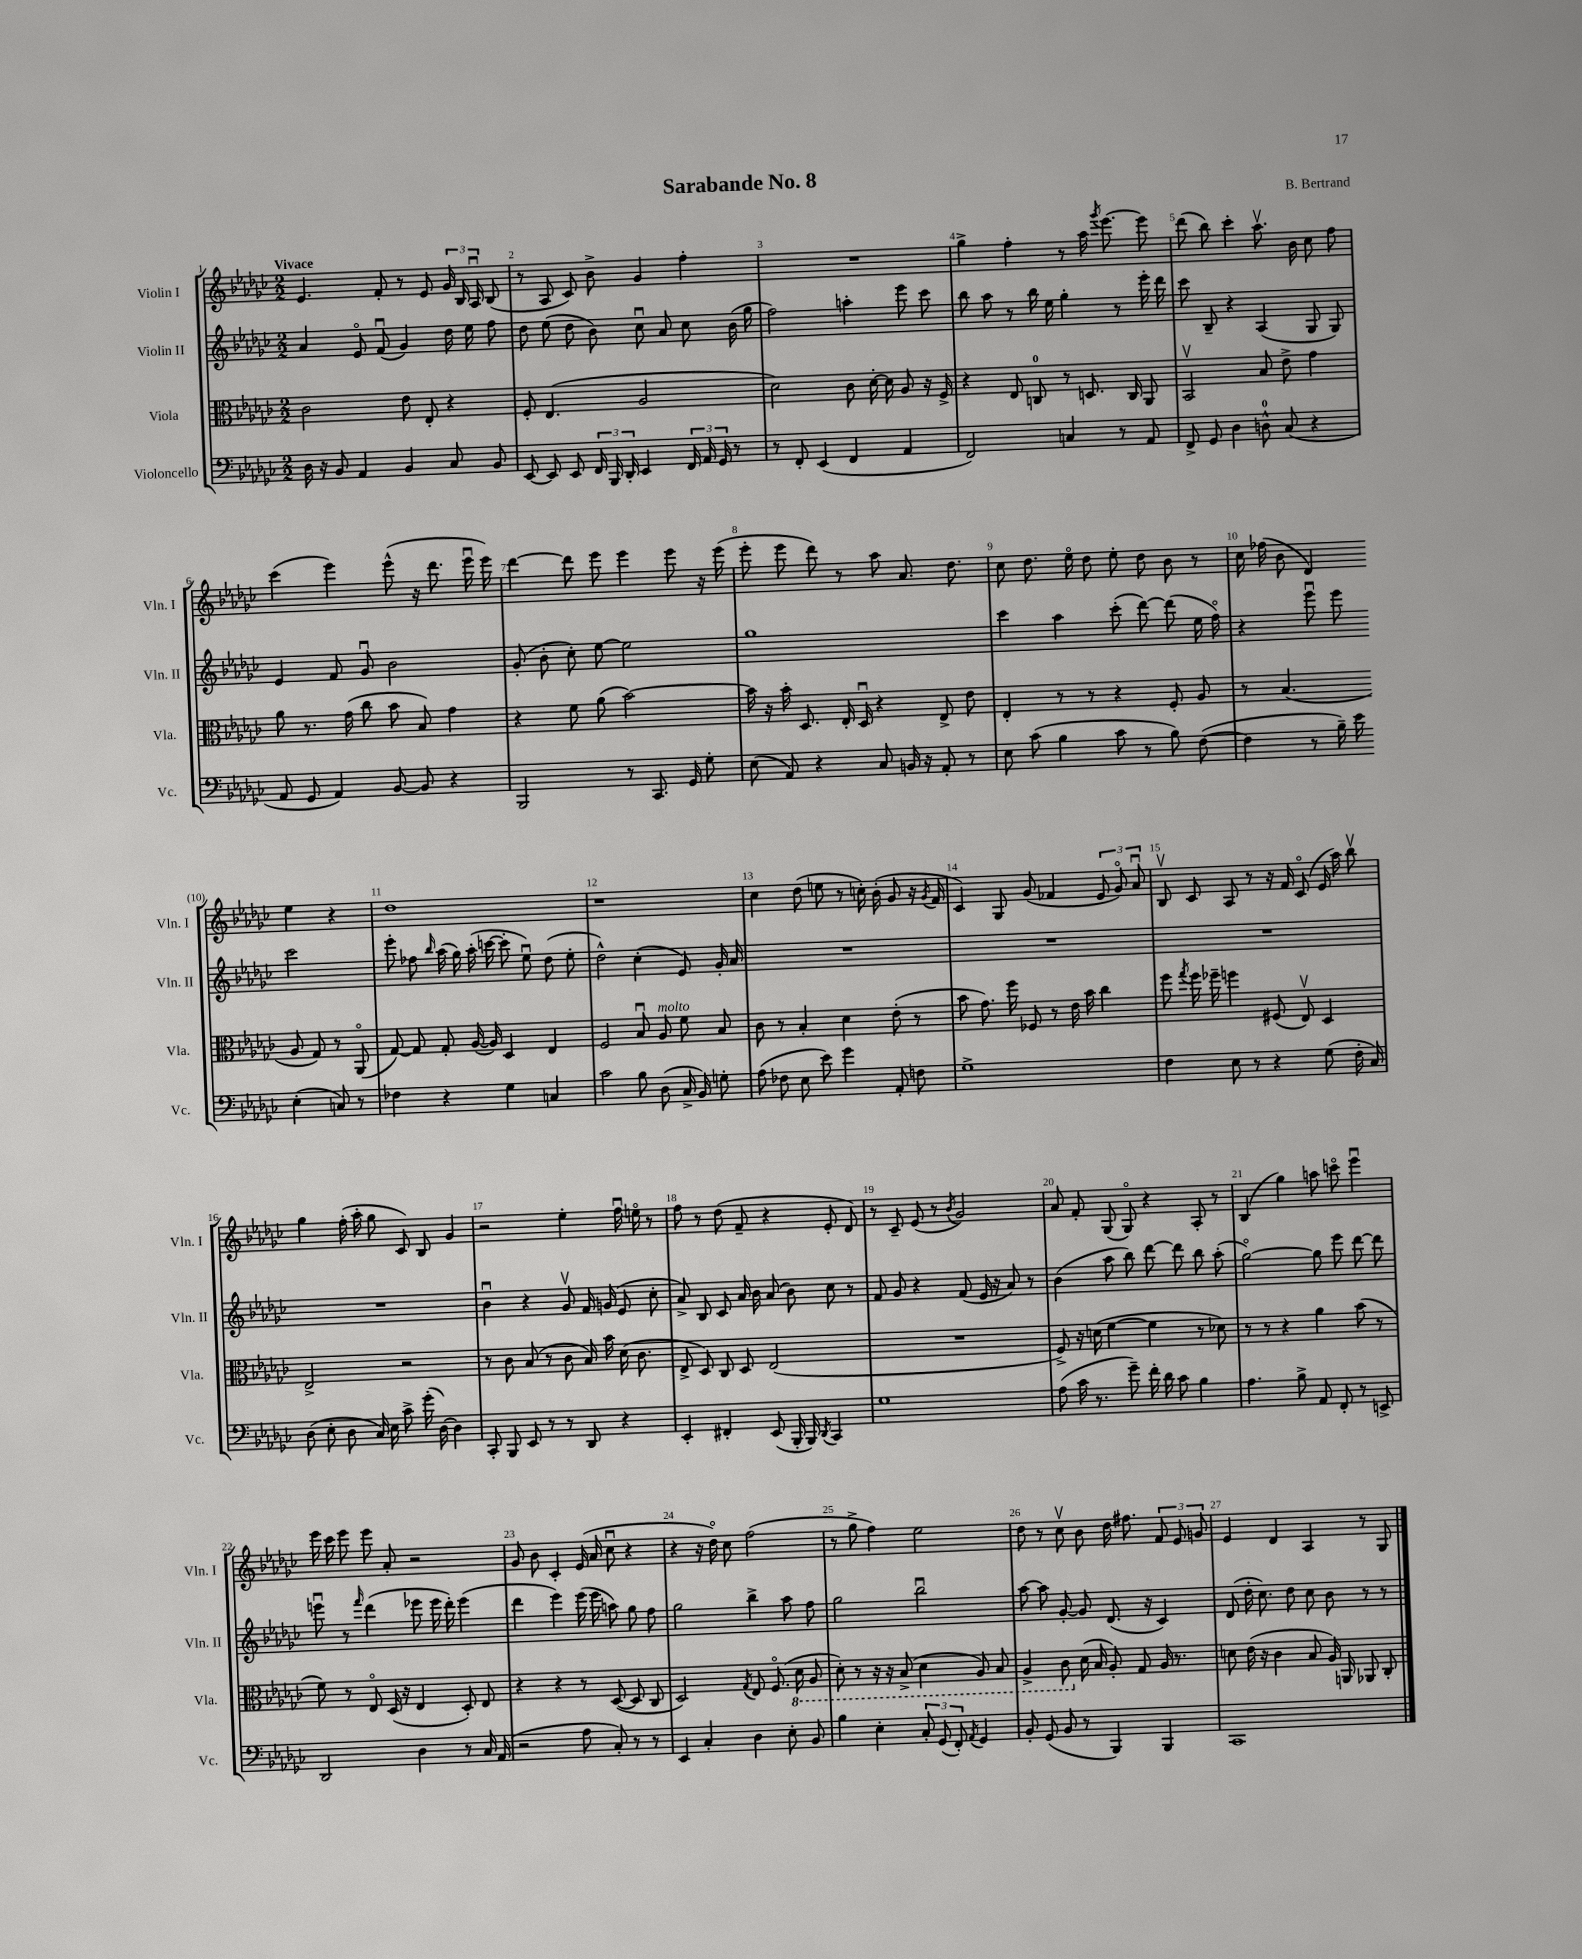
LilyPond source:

\header { title = "Sarabande No. 8" composer = "B. Bertrand" }
<<
\new StaffGroup <<
\new Staff = "s0" \with { instrumentName = "Violin I" shortInstrumentName = "Vln. I" } {
    \clef treble \key ges \major \numericTimeSignature \time 2/2 \tempo "Vivace"
    \autoBeamOff ees'4. f'8-. r8 ees'8 \tuplet 3/2 { ges'16 bes16 aes16\downbow } bes8( |
    r8 aes8 ces'8) bes'8-> ges'4 f''4-. |
    R1 |
    ges''4-> f''4-. r8 aes''16 \acciaccatura { ges'''8 } ees'''8.~ ees'''8 |
    des'''8( bes''8) ces'''4-. aes''8.\upbow bes'16 ces''8 f''8 |
    ces'''4( ees'''4) ees'''8-^( r16 des'''8. ees'''16\downbow ees'''16) |
    des'''4~ des'''8 ees'''8 ees'''4 ees'''8 r16 ees'''16( |
    ees'''8-. ees'''8 des'''8) r8 aes''8 aes'8. des''8. |
    ces''8 des''8. ees''16\flageolet des''8 ees''8-. des''8 bes'8 r8 |
    ces''16 fes''16( bes'8 des'4) ees''4 r4 |
    des''1 |
    r1 |
    ces''4 des''8( e''8 r8 c''16-.) bes'16-.( ges'8 r16 \acciaccatura { ges'8 } f'16 |
    ces'4) ges8 ges'8( fes'4 \tuplet 3/2 { ees'8 ges'8\flageolet) aes'8\downbow } |
    bes8\upbow ces'8 aes8 r8 r16 f'16 ces'8\flageolet( ees'16 aes''16) bes''8\upbow |
    ges''4 f''16-.( aes''16-. ges''8 ces'8) bes8 ges'4 |
    r2 ees''4-. f''16\downbow e''16\flageolet r8 |
    f''8 r8 des''8( f'8-- r4 ees'8-. des'8) |
    r8 ces'8-- ees'8( r8 \acciaccatura { bes'8 } ges'2) |
    aes'8 f'8-. ges8( ges8\flageolet) r4 aes8-. r8 |
    bes4( ges''4) a''8 c'''8\flageolet ees'''4\downbow |
    ees'''16 ces'''16 ees'''8 ees'''8 aes'8-. r2 |
    ges'8 bes'8 ces'4-. ees'16( aes'16 ces''8\downbow r4 |
    r4 r16 des''16\flageolet) ces''8 f''2( |
    r8 ges''8-> f''4) ees''2 |
    des''8 r8 ces''8\upbow bes'8 des''16 fis''8. \tuplet 3/2 { f'8 ees'8 g'8 } |
    ees'4 des'4 aes4 r8 ges8 \bar "|." |
}
\new Staff = "s1" \with { instrumentName = "Violin II" shortInstrumentName = "Vln. II" } {
    \clef treble \key ges \major \numericTimeSignature \time 2/2
    \autoBeamOff aes'4 ees'8\flageolet f'8\downbow( ges'4) des''16 ees''16 f''8 |
    des''8 ees''8( des''8 bes'8) ces''8\downbow aes'8 ces''8 bes'16( ges''16 |
    f''2) a''4-. ees'''8 ces'''8 |
    bes''8 aes''8 r8 bes''16 ees''16 ges''4-. r8 ees'''16-. des'''16 |
    ces'''8 bes8-- r4 aes4( ges8 ges8) |
    ees'4 f'8 ges'8\downbow bes'2 |
    ges'8-.( bes'8-. ces''8-.) ees''8~ ees''2 |
    ges''1 |
    ces'''4 aes''4 ces'''8-.( des'''8~) des'''8( ees''16 f''16\flageolet) |
    r4 ees'''8\downbow ees'''8 ces'''2 |
    ees'''8-. fes''8 \grace { bes''16 } aes''16( ges''16) aes''16-.( c'''16~ c'''8-. ees''8\downbow) des''8( ees''8-. |
    des''2-^) ces''4-.( ees'8) ges'16-. aes'16 |
    R1 |
    R1 |
    R1 |
    R1 |
    bes'4\downbow r4 ges'8\upbow f'16 g'16( ees'8 ces''8-. |
    aes'8->) bes8 ces'8 aes'16 bes'16 aes'8( bes'8) ces''8 r8 |
    f'8 ges'8 r4 f'8( ees'16 r16 aes'8) r8 |
    bes'4( aes''8 bes''8) des'''8~ des'''8 bes''8 aes''8-.( |
    ges''2~\flageolet) ges''8 ees'''8 des'''8~ des'''8 |
    e'''8\downbow r8 \grace { f'''16 } des'''4( ees'''8 ees'''16 des'''16-.) ees'''4( |
    des'''4 ees'''4) ees'''16( ees'''16 a''8) ges''8 f''8 |
    ges''2 bes''4-> aes''8 f''8 |
    ges''2 bes''2\downbow |
    aes''8~ aes''8 ges'8~-. ges'8 des'8.( r16 ces'4) |
    des'8( des''16-. ces''8.) des''8 ces''8 bes'8 r8 r8 \bar "|." |
}
\new Staff = "s2" \with { instrumentName = "Viola" shortInstrumentName = "Vla." } {
    \clef alto \key ges \major \numericTimeSignature \time 2/2
    \autoBeamOff ces'2 ees'8 ees8-. r4 |
    f8-. ees4.( aes2 |
    des'2) ces'8 des'16~-. des'16 aes8 r16 f16-> |
    r4 ees8 c8-0 r8 d8. c16 aes,8 |
    bes,2\upbow bes8 ees'8-> ges'4 |
    aes'8 r8. ges'16( ces''8 bes'8 bes8) ges'4 |
    r4 f'8 aes'8( bes'2~) |
    bes'16 r16 bes'16-. des8. ees16-. des16\downbow r4 ees8-> ees'8 |
    ees4-. r8 r8 r4 f8-. aes8 |
    r8 bes4.( aes8 ges8) r8 aes,8\flageolet( |
    ges8~) ges8 ges8-. aes16~( aes16) des4 ees4 |
    f2 bes8\downbow aes8^\markup { \italic "molto" } f'8 bes8 |
    ces'8 r8 bes4-. des'4 ees'8-.( r8 |
    bes'8 ges'8.) f''16 fes8 r8 ees'16 bes'16 ces''4 |
    f''8 \acciaccatura { ges''8 } f''16 fes''16-- f''4 fis8( ees8\upbow) des4 |
    ees2-> r2 |
    r8 ces'8 bes8( r8 ces'8 bes16) bes'16 des'16( ces'8. |
    ees8-> des8) ces8 des8 ees2( |
    R1 |
    f8->) r16 d'16( f'4~ f'4 r8 des'8) |
    r8 r8 r4 aes'4 bes'8( r8 |
    f'8) r8 ees8\flageolet des16( r16 ees4 des8-.) ees8 |
    r4 r4 r8 des8~( des8 ces8 |
    des2) \acciaccatura { ges8 } ees8 f8.\flageolet( \ottava #-1 des16 aes,8 |
    des8-.) r8 r16 r16 bes,8->( des4 aes,8) bes,8 |
    aes,4-> ces8 \ottava #0 des'16( bes16 aes8-.) ges8 aes16 r8. |
    d'8 ees'16( r16 ces'4 bes8 aes16) a,16 aes,8 ces8-. \bar "|." |
}
\new Staff = "s3" \with { instrumentName = "Violoncello" shortInstrumentName = "Vc." } {
    \clef bass \key ges \major \numericTimeSignature \time 2/2
    \autoBeamOff des16 r16 bes,8 aes,4 bes,4 ces8 bes,8 |
    ees,8~ ees,8 ees,8 \tuplet 3/2 { f,16 bes,,16 des,16-. } ees,4 \tuplet 3/2 { f,16 aes,16 ges,16 } r8 |
    r8 f,8-. ees,4( f,4 aes,4 |
    f,2) c4 r8 aes,8 |
    f,8-> ges,8 des4 d8-0-^ ces8( r4 |
    aes,8 ges,8 aes,4) bes,8~ bes,8 r4 |
    bes,,2 r8 ces,8. ges,16 ges8-. |
    ees8( aes,8) r4 ces8 b,16 r16 aes,8-. r8 |
    ees8 ces'8( bes4 ces'8 r8 bes8) f8~( |
    f4 r8 bes16--) ees'16 ees4-.( c8) r8 |
    fes4 r4 ges4 c4 |
    ces'2 bes8 des8( ces16-> bes,16) g8-. |
    aes8( fes8 ees8 ees'8) ges'4 aes,8-. f8 |
    ges1-> |
    f4 ees8 r8 r4 ges8( f16-. ces16) |
    des8( ees8-. des8 ces16) ees16 ces'8-> ges'16-.( des16~) des4 |
    ces,8-. bes,,8 ees,8 r8 r8 des,8 r4 |
    ees,4-. fis,4-. ees,8( bes,,16-. bes,,16) \acciaccatura { des,8 } ces,4 |
    ges1 |
    aes8( ces'16 r8. ges'8--) f'16-. des'16 ces'8 bes4 |
    aes4. bes8-> aes,8 f,8-. r8 e,8-> |
    des,2 des4 r8 ces16 aes,16( |
    r2 aes8 ces8-.) r8 r8 |
    ees,4 ces4-. des4 ees8-. bes,8 |
    bes4 ees4-. \tuplet 3/2 { ces8-. ges,8( f,8-.) } \acciaccatura { aes,8 } ges,4 |
    bes,8-. ges,8( bes,8 r8 bes,,4) bes,,4 |
    ces,1 \bar "|." |
}
>>
>>
\layout { \context { \Score \override BarNumber.break-visibility = ##(#f #t #t) barNumberVisibility = #all-bar-numbers-visible } }
